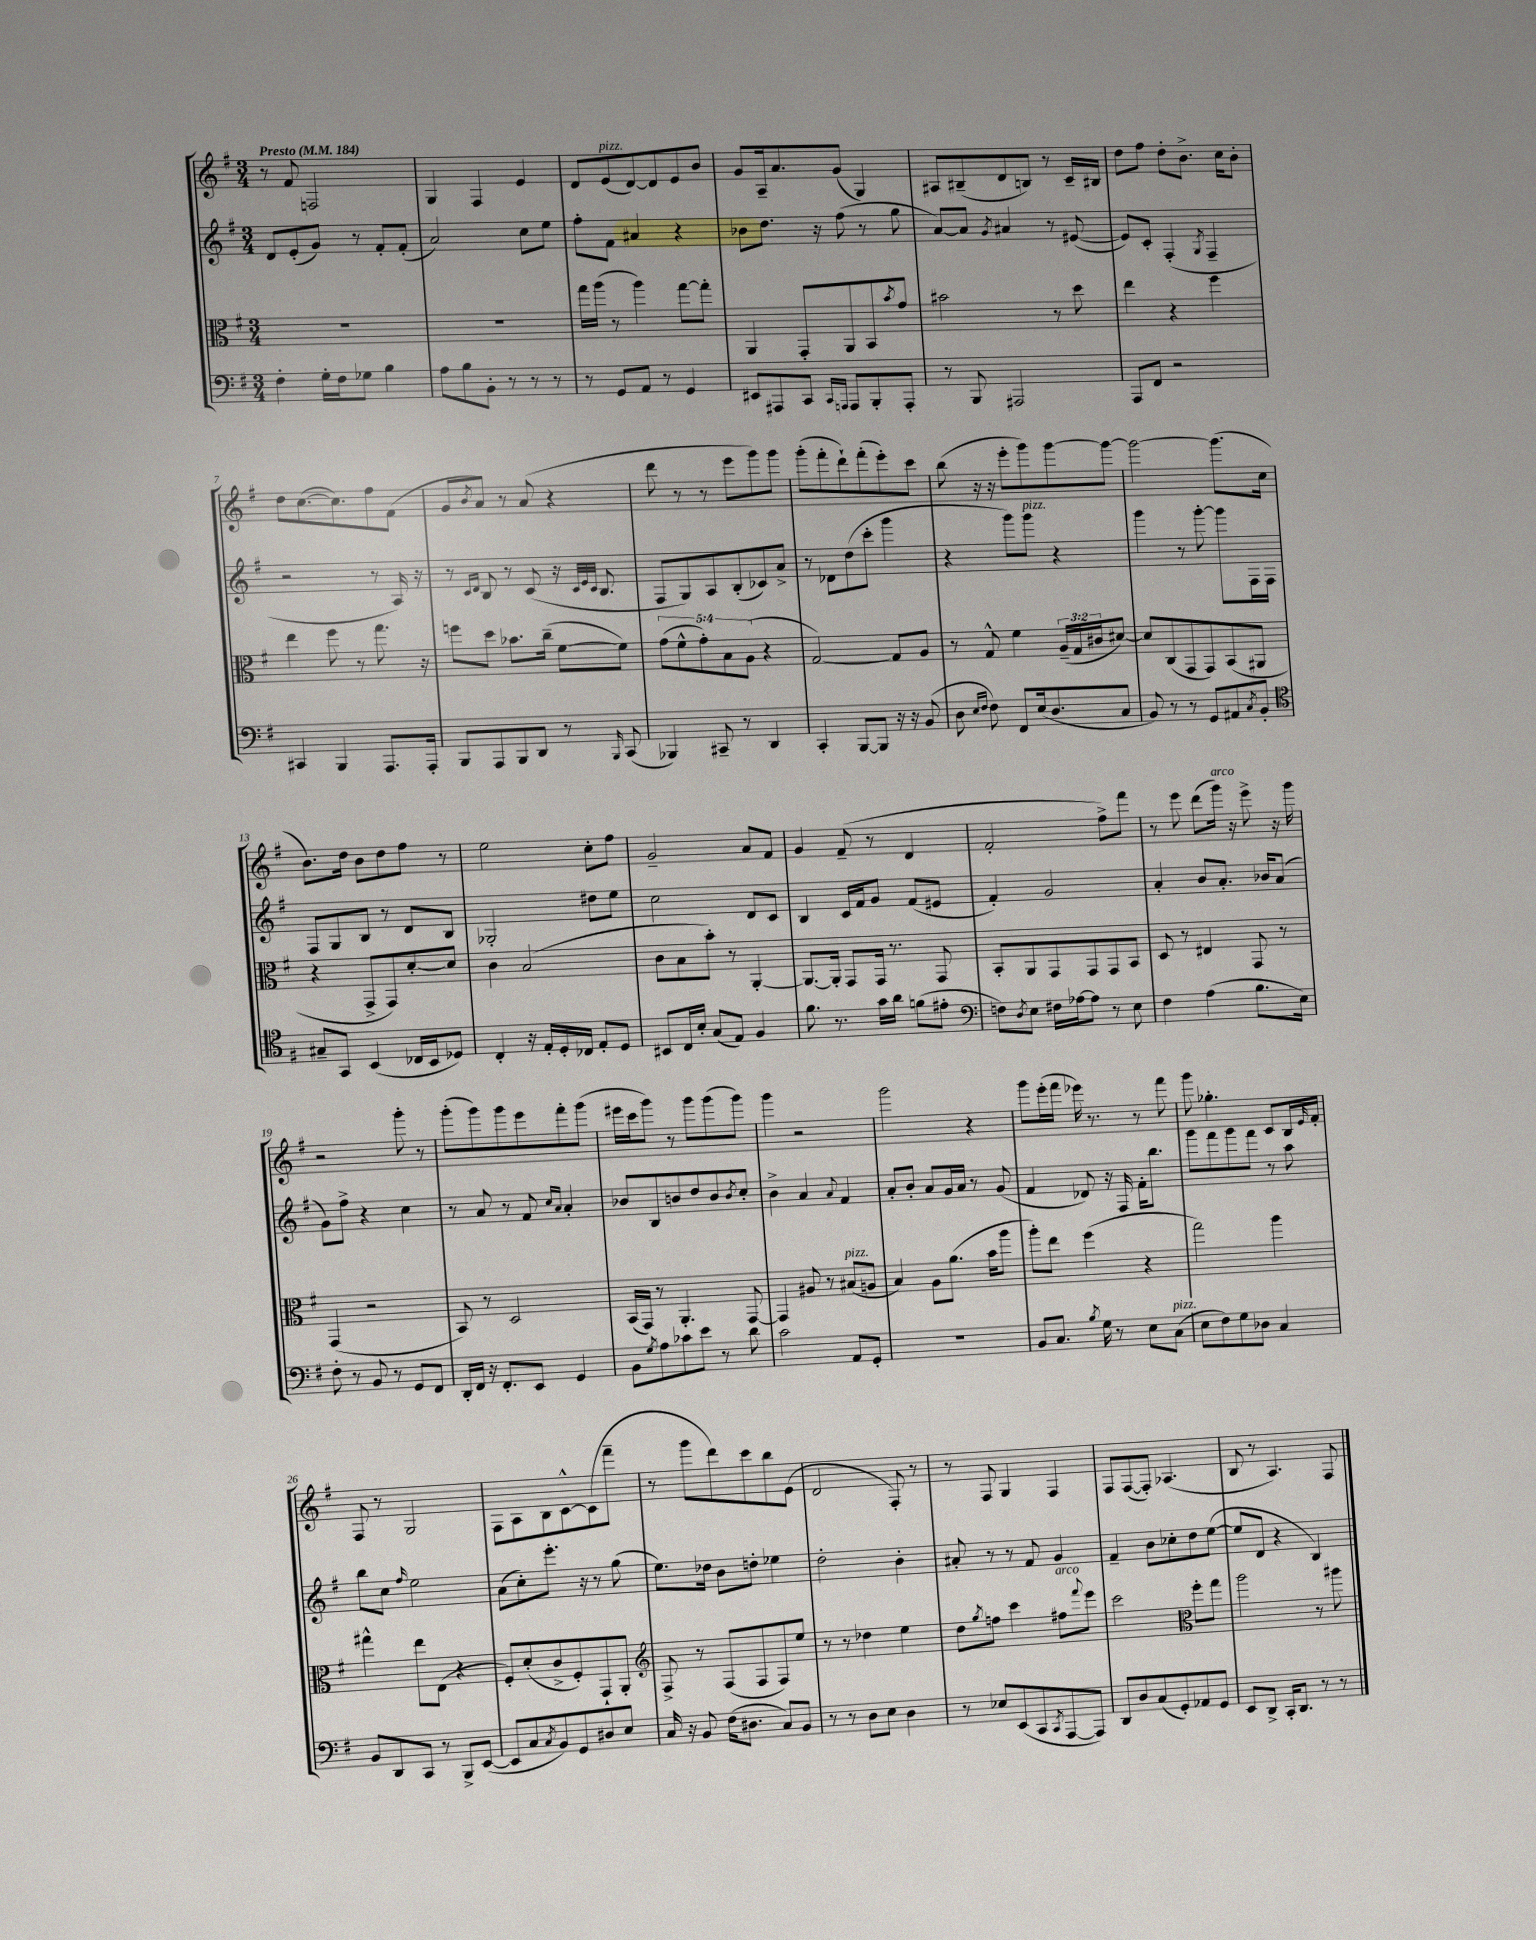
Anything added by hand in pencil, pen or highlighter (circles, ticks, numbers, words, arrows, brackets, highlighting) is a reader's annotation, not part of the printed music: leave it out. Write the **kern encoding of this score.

**kern	**kern	**kern	**kern
*staff4	*staff3	*staff2	*staff1
*clefF4	*clefC3	*clefG2	*clefG2
*k[f#]	*k[f#]	*k[f#]	*k[f#]
*M3/4	*M3/4	*M3/4	*M3/4
*MM184	*MM184	*MM184	*MM184
4F#'	2.r	8d	8r
.	.	(8e'	8f#
16G'	.	8g)	2F
16F#	.	.	.
8G-	.	8r	.
4B	.	8f#'	.
.	.	(8f#'	.
=	=	=	=
8A	2.r	2a)	4G
8B	.	.	.
8BB'	.	.	4F#
8r	.	.	.
8r	.	8cc	4e
8r	.	8ee	.
=	=	=	=
8r	16gg	8ff#'	8d
.	(16aa	.	.
8GG	8r	8f#	(8e
8AA	4aa)	4a#	[8d)
8r	.	.	8d]
4GG	[8gg	4r	8e
.	8gg']	.	8b
=	=	=	=
8EE#	4AA	8b-	8g
8AAA#	.	8.dd	16A~
.	.	.	8.a
8CC	8GG'	.	.
.	.	16r	.
16qqCC	.	.	.
16qqAAA	.	.	.
8AAA	8AA	(8ff#	(8g
8BBB'	8BB	8r	4G)
.	8qb	.	.
8AAA'	8g	8gg	.
=	=	=	=
8r	2b#	[8a)	8A#
8BBB	.	8a]	(8B#~
.	.	8qg	.
2AAA#	.	4a#	8d
.	.	.	8B)
.	8r	8r	8r
.	8dd	([8e#	16c~
.	.	.	16B#
=	=	=	=
8AAA	4ee	8e#])	8dd
8FF#	.	8c'	8ff#
2r	4r	(4F#'	8dd'
.	.	.	8.b^
.	.	8qG	.
.	4ff#	4F#~	.
.	.	.	16cc
.	.	.	8b'
=	=	=	=
4CC#	4ee	2r	8dd
.	.	.	([8.cc
4BBB	8ff#	.	.
.	.	.	8.cc])
.	8r	.	.
8.AAA	8.gg	8r	8ff#
.	.	16A)	(8f#
16AAA'	16r	16r	.
=	=	=	=
8BBB	8ff	8r	8g
.	.	16qqc	.
.	.	16qqd	8qb
8AAA	8dd	8B	8a)
8BBB	8.b-	8r	8r
8DD	.	(8c	(8a
.	(16cc~	.	.
8r	[8f#	16r	4r
.	.	32qqc	.
.	.	32qqe	.
.	.	32qqc	.
.	.	8.B	.
16qqBBB	.	.	.
(8CC	8f#])	.	.
=	=	=	=
4BBB-)	(10g	8F#	8ddd
.	10f#^^	.	.
.	.	8G)	8r
.	10g')	.	.
8CC#~	.	8A	8r
.	10B	.	.
8r	.	(8B'	8eee
.	(10A	.	.
4DD	4r	8c-)	8ggg)
.	.	8a^	8ggg
=	=	=	=
4CC'	[2G)	8r	(8ggg'
.	.	8d-	8fff#'
[8BBB	.	(8dd	8ddd`)
8BBB]	.	8ccc'	(8fff#'
16r	8G]	4ggg	8eee')
16r	.	.	.
(8BB	8A	.	8ccc
=	=	=	=
8D	8r	4r	(8bb
16qqE	.	.	.
16qqF#	.	.	.
8F#)	8G^^	.	16r
.	.	.	16r
8FF#	4f#	8ggg)	8eee'
(16E	.	8ggg	8ggg)
8.D	.	.	.
.	(24A~	4r	[8ggg
.	24G	.	.
.	24c#	.	.
8C	[8d#)	.	8ggg_
=	=	=	=
8BB)	8d#]	4ggg	2ggg_
8r	(8C	.	.
8r	8GG	8r	.
8GG	8GG)	[8ggg'	.
8AA#	(8BB	8ggg]	(8.ggg]
8qC	.	.	.
8BB'	8AA#	16F#	.
.	.	16F#	16cc
=	=	=	=
*clefC4	*	*	*
8G#~	4r	8F#	8.b)
8GG	.	8G	.
.	.	.	16dd
(4BB	8GG^	8B	8b
.	8GG)	8r	8dd
16C-	[8d'	8d	8ff#
16BB	.	.	.
8D-)	8d]	8B	8r
=	=	=	=
4C'	4c	2G-'	2ee
16r	(2B	.	.
16E'	.	.	.
16D'	.	.	.
16C-	.	.	.
8E'	.	8dd#	8cc'
8D	.	8ee	8ff#
=	=	=	=
8BB#	8c	2cc	2g~
16C	8B	.	.
16B'	.	.	.
(8G	8b')	.	.
8E)	8r	.	.
4F#	[4AA'	8d	8a
.	.	8c	8f#
=	=	=	=
8.f#	8.AA_	4B	4g
8.r	16AA']	.	.
.	8GG	16c	(8f#~
.	.	16f#	.
16g	16GG	8g	8r
16a	8.r	.	.
(8f	.	(8f#	4d
8e#'	8GG	8e#	.
=	=	=	=
*clefF4	*	*	*
8F)	8BB'	4f#')	2f#'
8qD	.	.	.
8E	8AA	.	.
16F#	8GG	2g	.
[16A-	.	.	.
8A-]	8GG	.	.
8r	8GG	.	8ff#^)
8E	8BB	.	8fff#
=	=	=	=
4F#	8D	4a'	8r
.	8r	.	8eee
(4A	4E#	8b	(8ddd
.	.	8.a'	16ggg)
.	.	.	16r
8.B	8GG	.	8eee^
.	.	16b-	.
.	8r	(8a	16r
16E)	.	.	16ggg
=	=	=	=
8F#'	(4GG	8g)	2r
8r	.	8ff#^	.
8BB	2r	4r	.
8r	.	.	.
8GG	.	4cc	8ggg'
8FF#	.	.	8r
=	=	=	=
16DD'	8BB)	8r	(8ggg'
16FF#	.	.	.
16r	8r	8a	8ggg)
8.FF#'	.	.	.
.	2D	8r	8ggg
8EE	.	8f#	8eee
.	.	16qqcc	.
.	.	16qqa	.
4GG	.	4a'	8fff#'
.	.	.	(8ggg
=	=	=	=
8BB	(16BB	8b-	16eee#
.	16GG)	.	16ccc
8qG	.	.	.
8A	8r	8B	8ggg)
8c-	4.AA'	8b	8r
8e	.	8dd	8ggg
8r	.	8b	(8ggg
.	.	8qb	.
8d	[8GG	8cc'	8ggg)
=	=	=	=
2c	4GG]	4b^	4ggg
.	8A#	4a	2r
.	8r	.	.
.	.	8qqa	.
8AA	(8B#	4f#	.
8GG'	8A	.	.
=	=	=	=
2.r	4B)	8a'	2ggg
.	.	8b'	.
.	8A	8a	.
.	(8.a	16g	.
.	.	16a	.
.	.	8r	4r
.	16b	.	.
.	8aa	(8g	.
=	=	=	=
8BB	8aa')	4f#	8ggg
8.C	8ee	.	(16eee'
.	.	.	16fff#
.	(4ff#	8d-)	16eee-)
8qB	.	.	.
16G	.	.	8.r
8r	.	16r	.
.	.	16F#	.
8E	4r	16f#'	8r
.	.	8.bb	.
(8C	.	.	8fff#
=	=	=	=
8E	2gg)	8ggg	8ggg
8F#)	.	8fff#	4.gg-'
8G	.	8ggg	.
8D-	.	8fff#	.
4C	4aa	8r	8c
.	.	8aa	16B
.	.	.	16qqe
.	.	.	16f#'
=	=	=	=
8BB	4gg#^^	8bb	8F#
8DD	.	8cc	8r
.	.	16qqff#	.
8CC	8ee	2ee	2G
8r	(8E	.	.
8BBB^	4r	.	.
([8EE	.	.	.
=	=	=	=
8EE]	8F#')	(8a	8F#
8C	(8d'	8cc')	8A
8qC	.	.	.
8BB)	8c^	8.eee'	8B
8GG	8F#')	.	[8c^^
.	.	16r	.
8D#	8GG`	8r	(8c]
8E	8AA'	(8gg	8fff#~
=	=	=	=
*	*clefG2	*	*
16C	8F#^	8.ee)	8r
16r	.	.	.
8BB	8r	.	8ggg
.	.	16dd-	.
(16F#	(8F#	8b	8ddd)
8.D#	.	.	.
.	8F#	8dd'	8ccc
8C)	8F#)	4ee-	8bb
8BB	8ee	.	(8e
=	=	=	=
8r	8r	2dd'	2d
8r	8r	.	.
8D	4dd-	.	.
8E	.	.	.
4D	4ee	4b'	8F#')
.	.	.	8r
=	=	=	=
8r	8dd	8a#'	8r
.	8qgg	.	.
8E-	8ff	8r	8F#
(8EE	4ccc	8r	4G
8CC	.	8f#	.
8qCC	.	.	.
[8AAA	8ff#	4g	4F#
.	8qqfff#	.	.
8AAA])	8eee	.	.
=	=	=	=
8DD	2ccc	4f#~	8F#
8D	.	.	([8F#
(8C	.	8b	8F#'])
8GG')	.	8cc-'	(4.A-
*	*clefC3	*	*
8AA-	8ff#'	8dd	.
8GG	8gg	([8ee	.
=	=	=	=
8EE	2aa	8ee]	8B
8DD^	.	8d	8r
16CC'	.	4r	4.A)
8.DD	.	.	.
8r	8r	4B)	.
8r	8aa#	.	8F#
==	==	==	==
*-	*-	*-	*-
